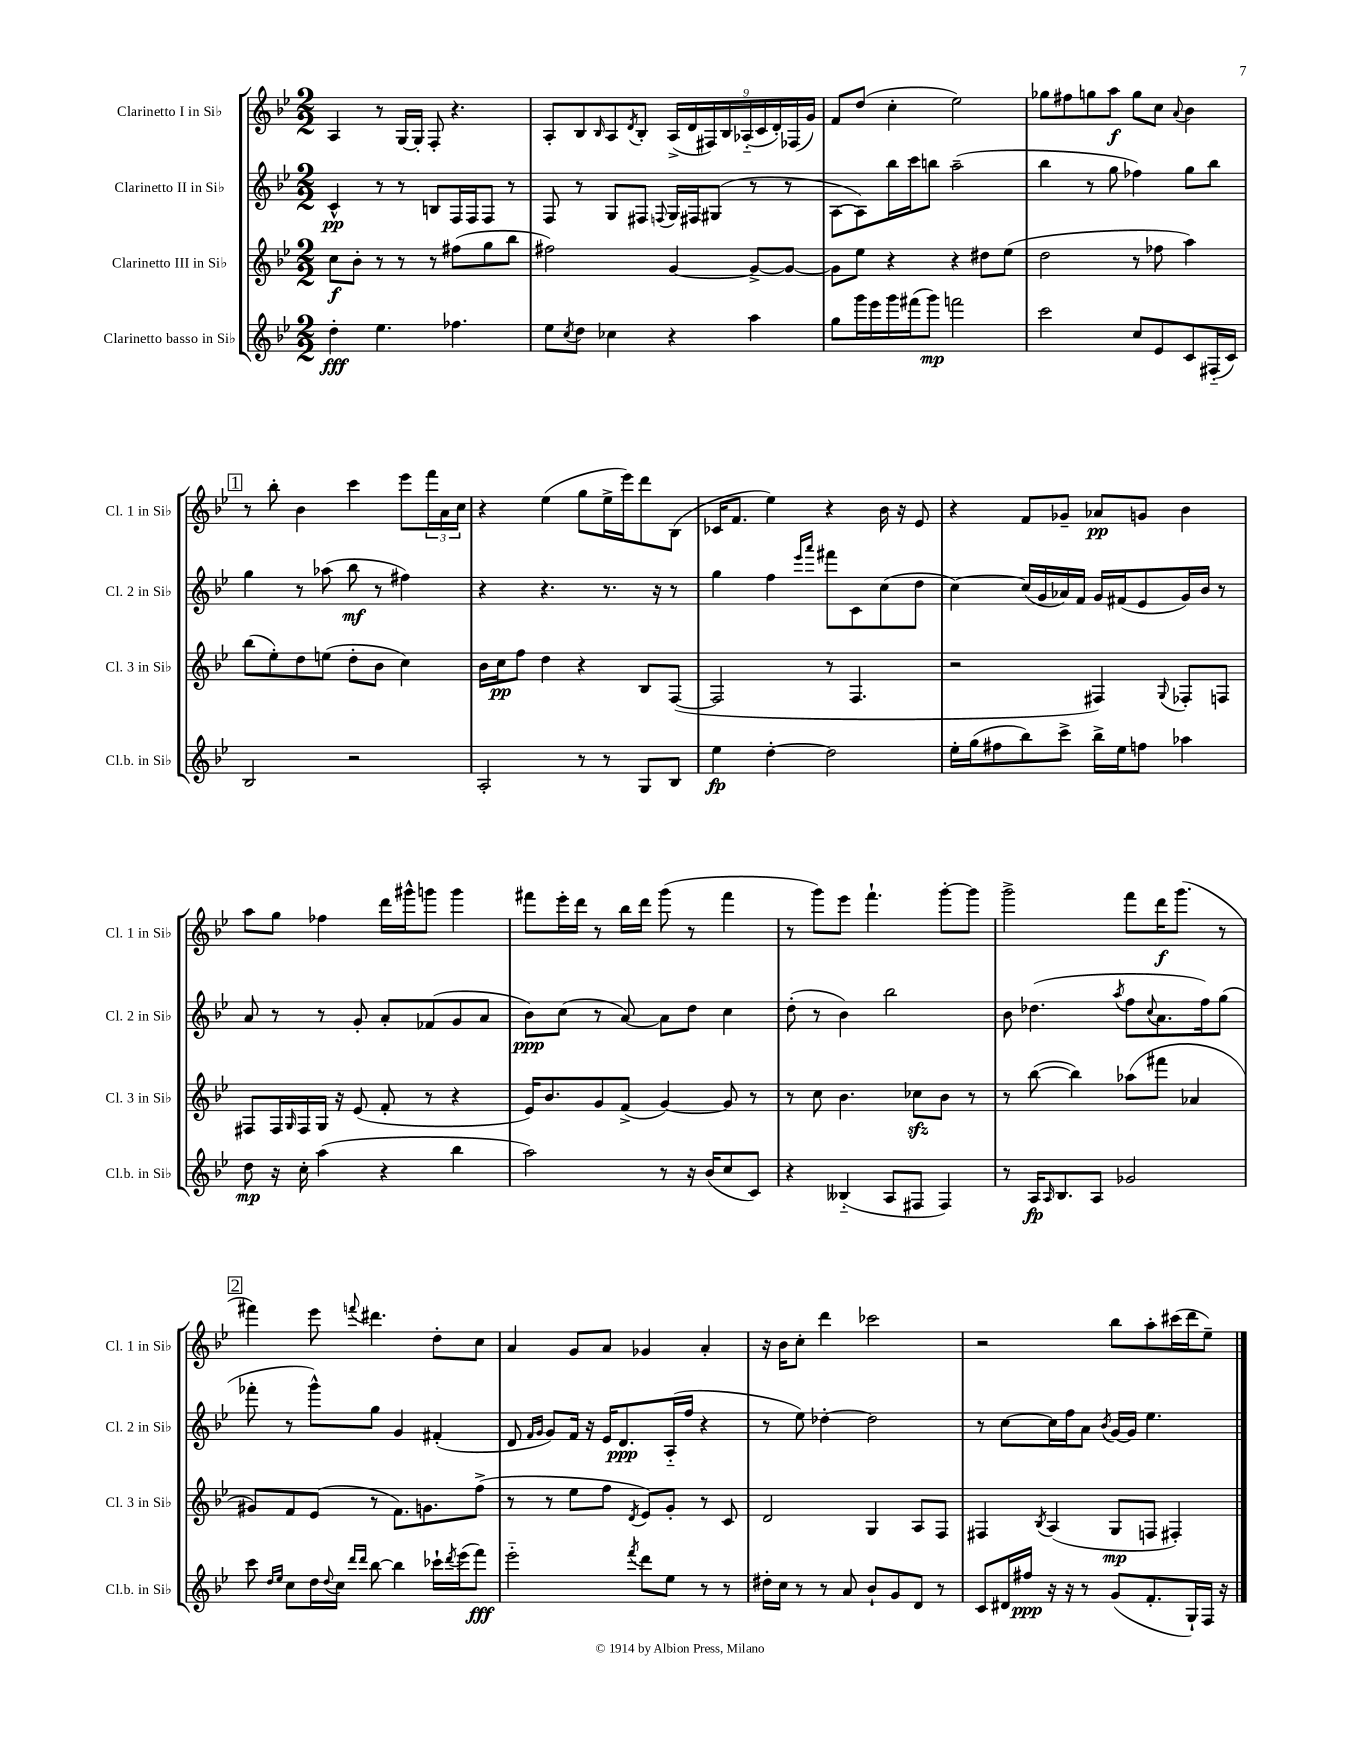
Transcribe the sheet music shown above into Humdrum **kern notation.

**kern	**kern	**kern	**kern
*staff4	*staff3	*staff2	*staff1
*clefG2	*clefG2	*clefG2	*clefG2
*k[b-e-]	*k[b-e-]	*k[b-e-]	*k[b-e-]
*M2/2	*M2/2	*M2/2	*M2/2
4dd'	8cc	4c^^	4A
.	8b-'	.	.
4.ee-	8r	8r	8r
.	8r	8r	[16G
.	.	.	16G']
.	8r	8B	8F'
4.ff-	(8ff#	16F	4.r
.	.	16F	.
.	8gg	8F	.
.	8bb-	8r	.
=	=	=	=
8ee-	2ff#)	8F	8A'
8qcc	.	.	.
8dd	.	8r	8B-
.	.	.	16qqB-
4cc-	.	8G	8A
.	.	.	8qd
.	.	8F#	8B-'
.	.	8qqF	.
4r	[4g	16G	(18A^
.	.	.	18d
.	.	16F#	.
.	.	.	18F#)
.	.	(8G#	.
.	.	.	18B-
.	.	.	(18A-'~
4aa	8g^_	8r	.
.	.	.	18c
.	.	.	18d')
.	8g_	8r	.
.	.	.	(18F-
.	.	.	18g)
=	=	=	=
8gg	8g]	[8A	8f
16ggg	8ee-	8A])	(8dd
16eee-	.	.	.
16ggg	4r	16bb-	4cc'
(16fff#	.	16ccc	.
8ggg)	.	8bb	.
2fff	4r	(2aa~	2ee-)
.	8dd#	.	.
.	(8ee-	.	.
=	=	=	=
2ccc	2dd	4bb-	8gg-
.	.	.	8ff#
.	.	8r	8gg
.	.	8gg	8aa
8cc	8r	4ff-)	8gg
8e-	8ff-	.	8cc
.	.	.	8qqa
8c	4aa)	8gg	4b-
(16F#'~	.	8bb-	.
16c)	.	.	.
=	=	=	=
2B-	(8bb-	4gg	8r
.	8ee-')	.	8bb-'
.	8dd	8r	4b-
.	(8ee	(8aa-	.
2r	8dd'	8bb-	4ccc
.	8b-	8r	.
.	4cc)	4ff#)	8eee-
.	.	.	24fff
.	.	.	24a
.	.	.	24cc
=	=	=	=
2A'	16b-	4r	4r
.	16cc	.	.
.	8ff	.	.
.	4dd	4.r	(4ee-
8r	4r	.	8gg
8r	.	8.r	16ee-^
.	.	.	16eee-)
8G	8B-	.	8ddd
.	.	16r	.
8B-	([8F	8r	(8B-
=	=	=	=
4ee-	2F]	4gg	16c-
.	.	.	8.f
[4dd'	.	4ff	4ee-)
.	.	16qqeee-	.
.	.	16qqaaa	.
2dd]	8r	8fff#	4r
.	4.F	8c	.
.	.	(8cc	16b-
.	.	.	16r
.	.	8dd	8e-
=	=	=	=
16ee-'	2r	[4cc)	4r
(16gg	.	.	.
8ff#	.	.	.
8bb-)	.	(16cc]	8f
.	.	16g	.
8ccc^	.	16a-)	8g-~
.	.	16f	.
16bb-^	4F#)	16g	8a-
16ee-	.	(16f#	.
8ff	.	8e-	8g
.	8qqG	.	.
4aa-	8F-'	16g)	4b-
.	.	16b-	.
.	8F	8r	.
=	=	=	=
8dd	8F#	8a	8aa
16r	16F#	8r	8gg
.	16qqG	.	.
16cc'	16F#	.	.
(4aa	16G	8r	4ff-
.	16r	.	.
.	(8e-	8g'	.
4r	8f'	8a'	16ddd
.	.	.	16ggg#^^
.	8r	(8f-	8ggg
4bb-	4r	8g	4ggg
.	.	8a	.
=	=	=	=
2aa)	16e-)	8b-)	8fff#
.	8.b-	.	.
.	.	(8cc	16eee-'
.	.	.	16ddd
.	8g	8r	8r
.	(8f^	[8a)	16bb-
.	.	.	16ddd
8r	[4g)	8a]	(8ggg
16r	.	8dd	8r
(16b-	.	.	.
8cc	8g]	4cc	4fff#
8c)	8r	.	.
=	=	=	=
4r	8r	(8dd'	8r
.	8cc	8r	8ggg)
(4B--'~	4.b-	4b-)	8eee-
.	.	.	4.fff`
8A	.	2bb-	.
8F#	8cc-	.	.
4F#)	8b-	.	[8ggg'
.	8r	.	8ggg]
=	=	=	=
8r	8r	8b-	2ggg^
16A	([8bb-	(4.dd-	.
16qqA	.	.	.
8.B-	.	.	.
.	4bb-])	.	.
8A	.	.	.
.	.	8qaa	.
2g-	(8aa-	8ff	8fff
.	.	8qqcc	.
.	8fff#	8.a	16ddd
.	.	.	(8.ggg
.	4a-	.	.
.	.	16ff)	.
.	.	(8gg	8r
=	=	=	=
8ccc	8g#)	8fff-'	4fff#)
16qqdd	.	.	.
16qqee-	.	.	.
8cc	8f	8r	.
16dd	(8e-	8ggg^^)	8eee-
8qqdd	.	.	.
16cc	.	.	.
16qqddd	.	.	.
16qqddd	.	.	8qqfff
[8bb-	8r	8gg	4.ddd#
4bb-]	8.f)	4g	.
.	8.g	.	.
16ccc-`	.	(4f#'	8dd'
8qddd	.	.	.
(16eee-	.	.	.
8fff)	(8ff^	.	8cc
=	=	=	=
2eee-'~	8r	8d	4a
.	.	16qqf	.
.	.	16qqg	.
.	8r	8g)	.
.	8ee-	16f	8g
.	.	16r	.
.	8ff	16e-	8a
.	.	8.d	.
8qfff	8qd	.	.
8ddd	8e-)	.	4g-
8ee-	8g'	(16A'~	.
.	.	16ff	.
8r	8r	4r	4a'
8r	8c	.	.
=	=	=	=
16dd#'	2d	8r	16r
16cc	.	.	16b-
8r	.	8ee-)	8cc'
8r	.	[4dd-'	4ddd
8a	.	.	.
8b-`	4G	2dd-]	2ccc-
8g	.	.	.
8d	8A	.	.
8r	8F	.	.
=	=	=	=
8c	4F#	8r	2r
16d#	.	[8cc	.
16ff#	.	.	.
.	8qB-	.	.
16r	(4A	16cc]	.
16r	.	16ff	.
8r	.	8a	.
.	.	8qb-	.
(8g	8G	[16g	8bb-
.	.	16g]	.
8.f'	8F	4.ee-	8aa'
.	4F#')	.	(16ccc#
16G`)	.	.	16ddd
16F	.	.	8ee-~)
16r	.	.	.
==	==	==	==
*-	*-	*-	*-
